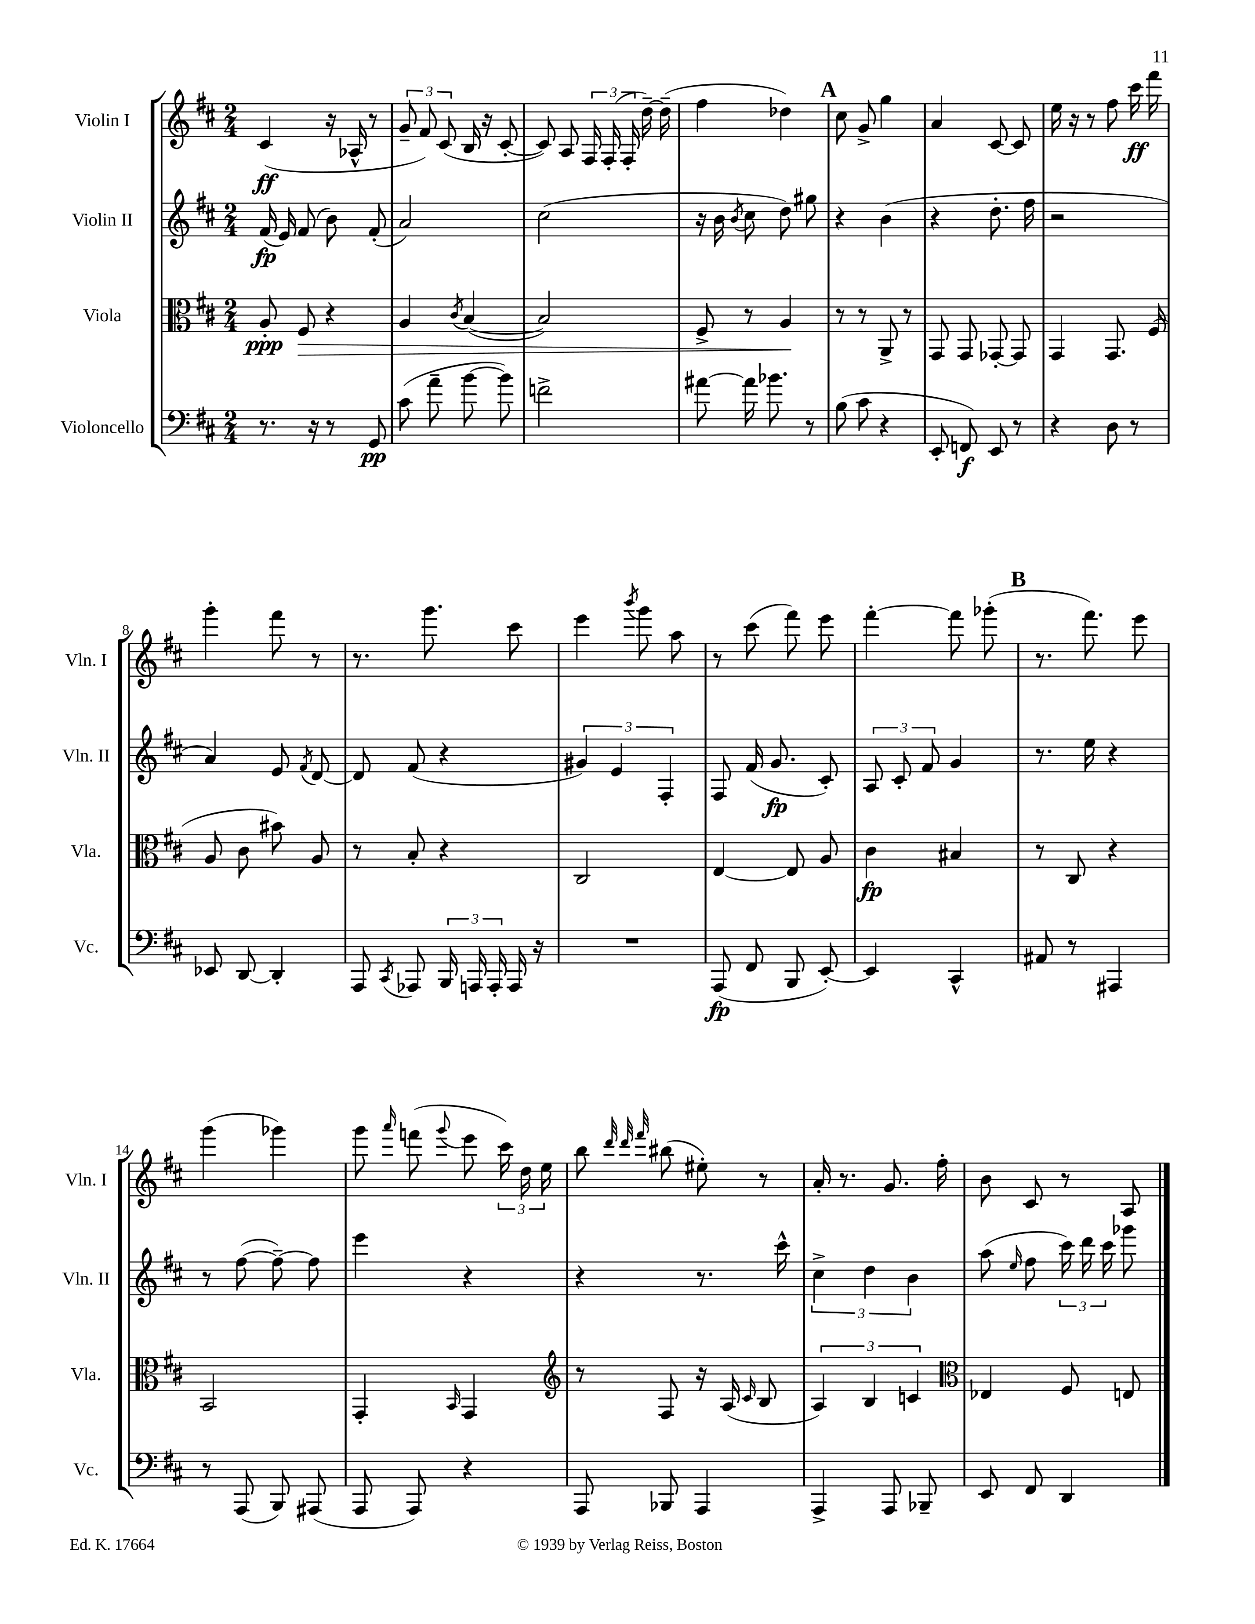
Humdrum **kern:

**kern	**dynam	**kern	**dynam	**kern	**dynam	**kern	**dynam
*part4	*part4	*part3	*part3	*part2	*part2	*part1	*part1
*staff4	*staff4	*staff3	*staff3	*staff2	*staff2	*staff1	*staff1
*I"Violoncello	*	*I"Viola	*	*I"Violin II	*	*I"Violin I	*
*I'Vc.	*	*I'Vla.	*	*I'Vln. II	*	*I'Vln. I	*
*clefF4	*	*clefC3	*	*clefG2	*	*clefG2	*
*k[f#c#]	*	*k[f#c#]	*	*k[f#c#]	*	*k[f#c#]	*
*M2/4	*	*M2/4	*	*M2/4	*	*M2/4	*
=1	=1	=1	=1	=1	=1	=1	=1
8.r	.	8A'/	ppp	(16f#/	fp	(4c#/	ff
.	.	.	.	16e/)	.	.	.
!	!	!	!LO:HP:b	!	!	!	!
.	.	8F#/	>	(8f#/	.	.	.
16r	.	.	.	.	.	.	.
8r	.	4r	.	8b\)	.	16r	.
.	.	.	.	.	.	16A-X^^/	.
8GG/	pp	.	.	(8f#'/	.	8r	.
=2	=2	=2	=2	=2	=2	=2	=2
(8c#\	.	4A/	.	2a/)	.	12g~/	.
.	.	.	.	.	.	12f#/)	.
8a~\	.	.	.	.	.	.	.
.	.	.	.	.	.	(12c#/	.
.	.	8qc#/	.	.	.	.	.
[8b\	.	([4B/	.	.	.	16B/	.
.	.	.	.	.	.	16r	.
8b\])	.	.	.	.	.	[8c#'/	.
=3	=3	=3	=3	=3	=3	=3	=3
2fn^\	.	2B/])	.	(2cc#\	.	8c#/])	.
.	.	.	.	.	.	8A/	.
.	.	.	.	.	.	24F#/	.
.	.	.	.	.	.	(24F#'/	.
.	.	.	.	.	.	24F#'/	.
.	.	.	.	.	.	[16dd~\)	.
.	.	.	.	.	.	(16dd~\]	.
=4	=4	=4	=4	=4	=4	=4	=4
[8a#X\	.	8F#^/	.	16r	.	4ff#\	.
.	.	.	.	16b\	.	.	.
.	.	.	.	8qb/	.	.	.
16a#\]	.	8r	.	8cc#\	.	.	.
8.b-X\	.	.	.	.	.	.	.
.	.	4A/	.	8dd\)	.	4dd-X\)	.
8r	.	.	.	8gg#X\	.	.	.
.	.	.	]	.	.	.	.
!!LO:REH:place=s1:t=A
=5	=5	=5	=5	=5	=5	=5	=5
(8B\	.	8r	.	4r	.	8cc#\	.
8c#\	.	8r	.	.	.	8g^/	.
4r	.	8AA^/	.	(4b\	.	4gg\	.
.	.	8r	.	.	.	.	.
=6	=6	=6	=6	=6	=6	=6	=6
8EE'/	.	8GG/	.	4r	.	4a/	.
8FFn/)	f	8GG/	.	.	.	.	.
8EE/	.	[8GG-X'/	.	8.dd'\	.	[8c#/	.
8r	.	8GG-/]	.	.	.	8c#/]	.
.	.	.	.	16ff#\	.	.	.
=7	=7	=7	=7	=7	=7	=7	=7
4r	.	4GG/	.	2r	.	16ee\	.
.	.	.	.	.	.	16r	.
.	.	.	.	.	.	8r	.
8D\	.	8.GG/	.	.	.	8ff#\	.
8r	.	.	.	.	.	16ccc#\	ff
.	.	(16F#/	.	.	.	16fff#\	.
!!LO:LB:g=z
=8	=8	=8	=8	=8	=8	=8	=8
8EE-X/	.	8A/	.	4a/)	.	4ggg'\	.
[8DD/	.	8c#\	.	.	.	.	.
4DD'/]	.	8b#X\)	.	8e/	.	8fff#\	.
.	.	.	.	8qf#/	.	.	.
.	.	8A/	.	[8d/	.	8r	.
=9	=9	=9	=9	=9	=9	=9	=9
8AAA/	.	8r	.	8d/]	.	8.r	.
8qCC#/	.	.	.	.	.	.	.
8AAA-X/	.	8B'/	.	(8f#/	.	.	.
.	.	.	.	.	.	8.ggg\	.
24BBB/	.	4r	.	4r	.	.	.
24AAAn/	.	.	.	.	.	.	.
24AAA'/	.	.	.	.	.	.	.
16AAA/	.	.	.	.	.	8ccc#\	.
16r	.	.	.	.	.	.	.
=10	=10	=10	=10	=10	=10	=10	=10
2r	.	2C#/	.	6g#X/)	.	4eee\	.
.	.	.	.	6e/	.	.	.
.	.	.	.	.	.	8qbbb/	.
.	.	.	.	.	.	8ggg\	.
.	.	.	.	6F#'/	.	.	.
.	.	.	.	.	.	8aa\	.
=11	=11	=11	=11	=11	=11	=11	=11
(8AAA/	fp	[4E/	.	8F#/	.	8r	.
8FF#/	.	.	.	(16f#/	.	(8ccc#\	.
.	.	.	.	8.g/	fp	.	.
8BBB/	.	8E/]	.	.	.	8fff#\)	.
[8EE'/)	.	8A/	.	8c#'/)	.	8eee\	.
=12	=12	=12	=12	=12	=12	=12	=12
4EE/]	.	4c#\	fp	12A/	.	[4fff#'\	.
.	.	.	.	12c#'/	.	.	.
.	.	.	.	12f#/	.	.	.
4CC#^^/	.	4B#X/	.	4g/	.	8fff#\]	.
.	.	.	.	.	.	(8ggg-X'\	.
!!LO:REH:place=s1:t=B
=13	=13	=13	=13	=13	=13	=13	=13
8AA#X/	.	8r	.	8.r	.	8.r	.
8r	.	8C#/	.	.	.	.	.
.	.	.	.	16ee\	.	8.fff#\)	.
4AAA#X/	.	4r	.	4r	.	.	.
.	.	.	.	.	.	8eee\	.
!!LO:LB:g=z
=14	=14	=14	=14	=14	=14	=14	=14
8r	.	2BB/	.	8r	.	(4ggg\	.
(8AAA/	.	.	.	([8ff#\	.	.	.
8BBB/)	.	.	.	8ff#~\_)	.	4ggg-X\)	.
(8AAA#X/	.	.	.	8ff#\]	.	.	.
=15	=15	=15	=15	=15	=15	=15	=15
8AAA/	.	4GG'/	.	4eee\	.	8ggg\	.
.	.	.	.	.	.	16qqaaa/	.
8AAA/)	.	.	.	.	.	(8fffn\	.
.	.	16qqBB/	.	.	.	8qqggg/	.
4r	.	4GG/	.	4r	.	8eee\	.
.	.	.	.	.	.	24ccc#\)	.
.	.	.	.	.	.	24dd\	.
.	.	.	.	.	.	24ee\	.
=16	=16	=16	=16	=16	=16	=16	=16
*	*	*clefG2	*	*	*	*	*
8AAA/	.	8r	.	4r	.	8bb\	.
.	.	.	.	.	.	32qqddd/	.
.	.	.	.	.	.	32qqddd/	.
.	.	.	.	.	.	32qqfff#/	.
8BBB-X/	.	8F#/	.	.	.	(8bb#X\	.
4AAA/	.	16r	.	8.r	.	8ee#X'\)	.
.	.	(16A/	.	.	.	.	.
.	.	16qqc#/	.	.	.	.	.
.	.	8B/	.	.	.	8r	.
.	.	.	.	16ccc#^^\	.	.	.
=17	=17	=17	=17	=17	=17	=17	=17
4AAA^/	.	6A/)	.	6cc#^\	.	16a'/	.
.	.	.	.	.	.	8.r	.
.	.	6B/	.	6dd\	.	.	.
8AAA/	.	.	.	.	.	8.g/	.
.	.	6cn/	.	6b\	.	.	.
8BBB-X~/	.	.	.	.	.	.	.
.	.	.	.	.	.	16ff#'\	.
=18	=18	=18	=18	=18	=18	=18	=18
*	*	*clefC3	*	*	*	*	*
8EE/	.	4E-X/	.	(8aa\	.	8b\	.
.	.	.	.	16qqee/	.	.	.
8FF#/	.	.	.	8ff#\	.	8c#/	.
4DD/	.	8F#/	.	24ccc#\)	.	8r	.
.	.	.	.	24ddd\	.	.	.
.	.	.	.	24ccc#\	.	.	.
.	.	8En/	.	8ggg-X\	.	8A/	.
==	==	==	==	==	==	==	==
*-	*-	*-	*-	*-	*-	*-	*-
